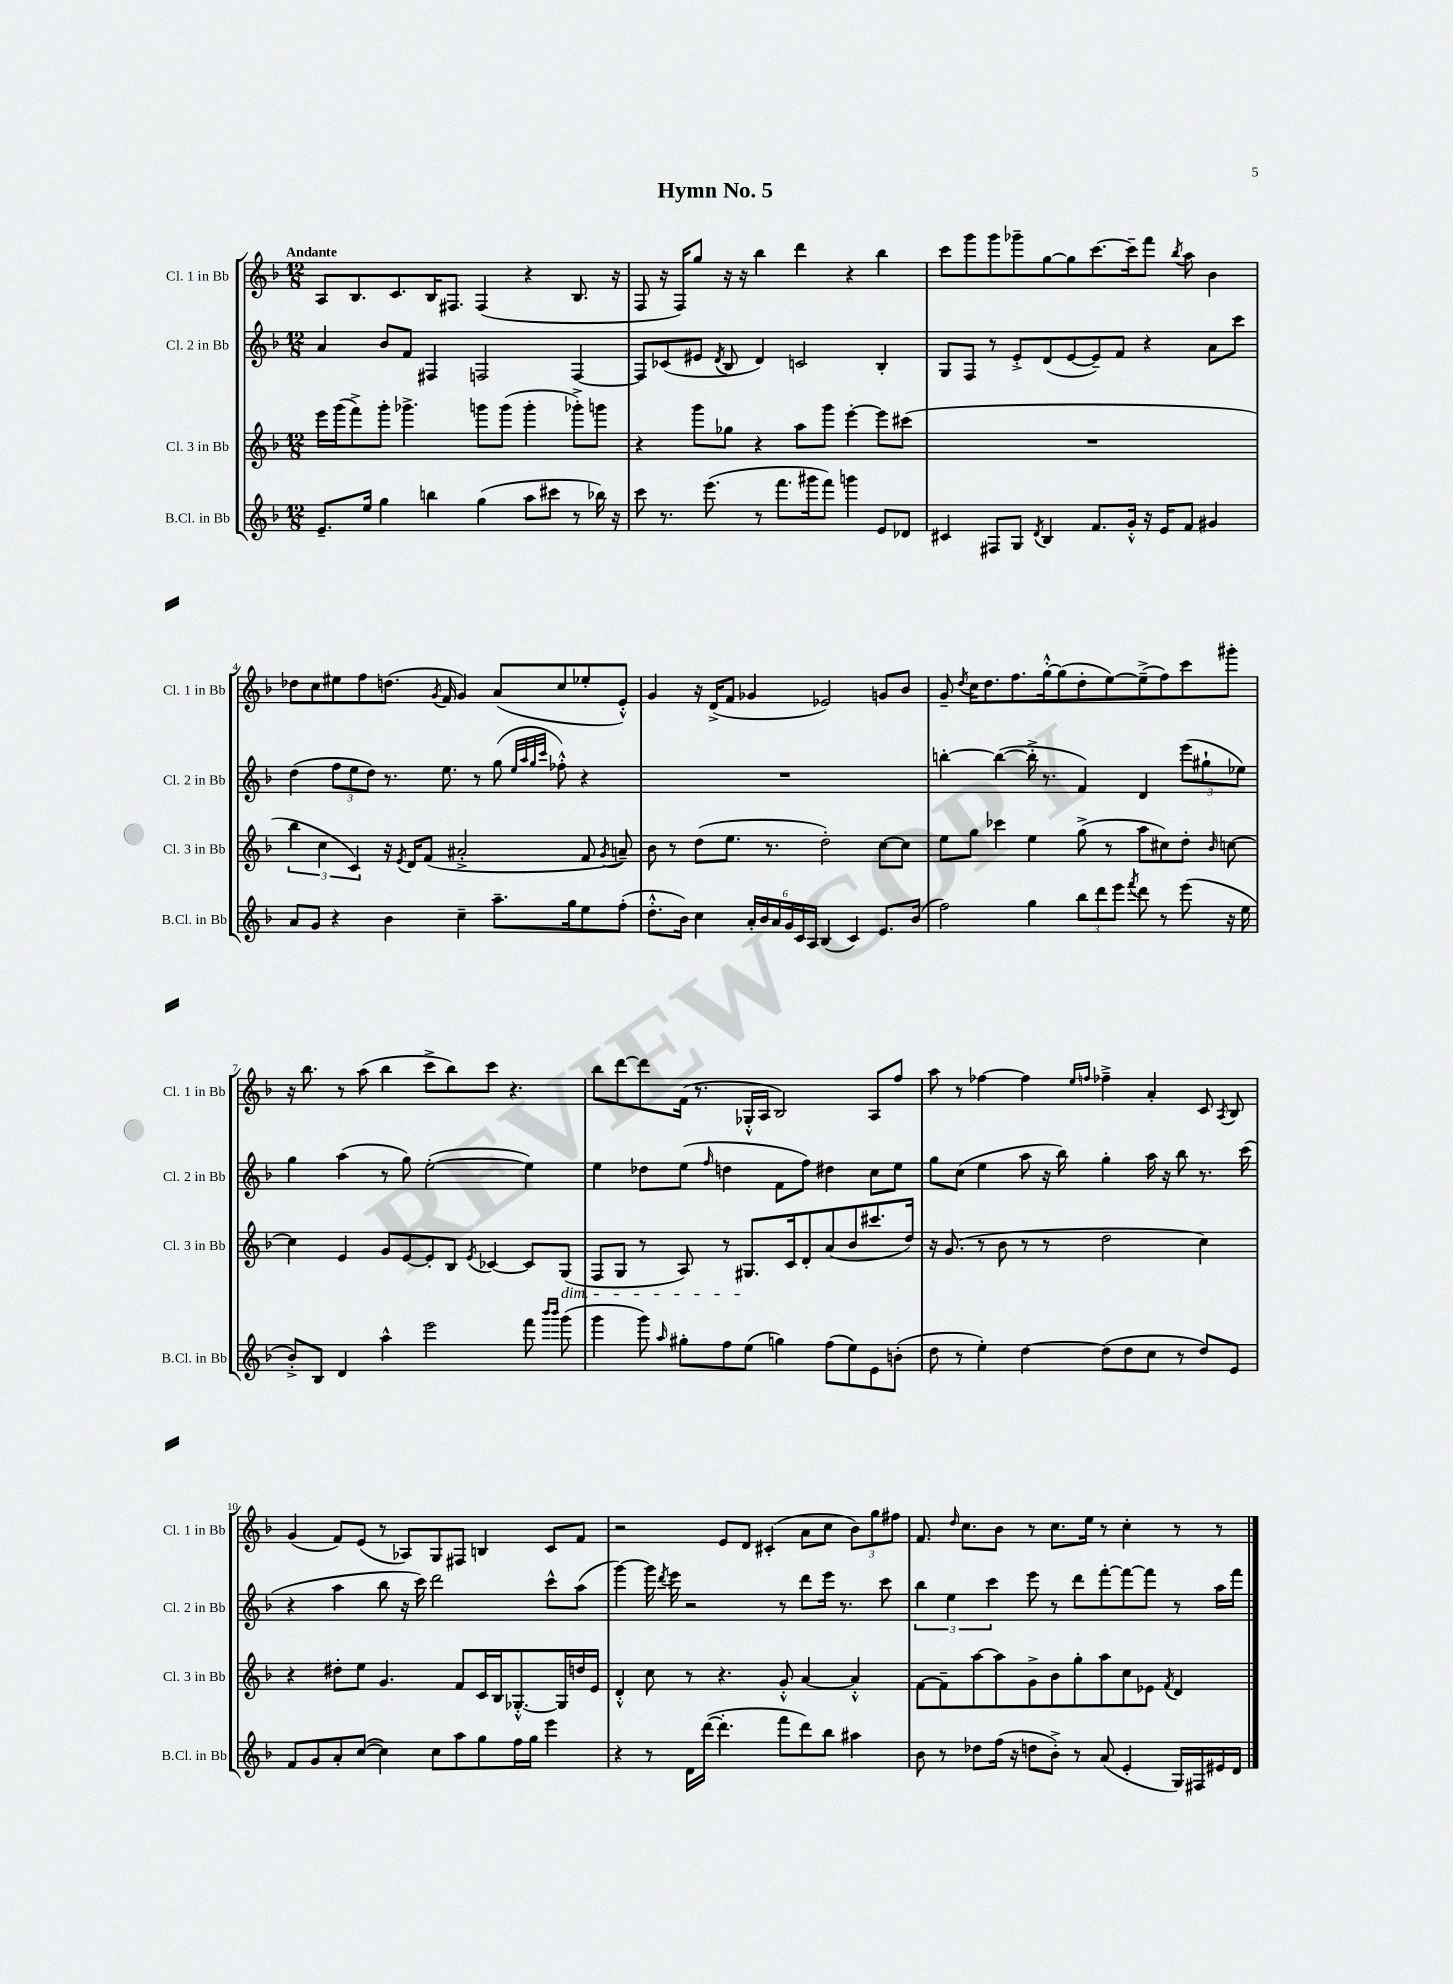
\header { title = "Hymn No. 5" }
<<
\new StaffGroup <<
\new Staff = "s0" \with { instrumentName = "Cl. 1 in Bb" shortInstrumentName = "Cl. 1 in Bb" } {
    \clef treble \key f \major \numericTimeSignature \time 12/8 \tempo "Andante"
    \autoBeamOff a8[ bes8. c'8. bes16 fis8.] fis4( r4 bes8. r16 |
    f8 r16 f16[) g''8] r16 r16 bes''4 d'''4 r4 bes''4 |
    c'''8[ g'''8 g'''8 ges'''8-- g''8~ g''8 c'''8.~ c'''16-- f'''8] \acciaccatura { bes''8 } a''8 bes'4 |
    des''8[ c''8 eis''8 f''8 d''8.]( \acciaccatura { g'8 } f'16 g'4) a'8[( c''8 ees''8-. e'8]-.-^) |
    g'4 r16 d'16[->( f'8] ges'4 ees'2) g'8[ bes'8] |
    g'8-- \acciaccatura { d''8 } c''16[ d''8. f''8. g''16~-.-^ g''8( d''8-. e''8~) e''8--->( f''8) c'''8 gis'''8]-. |
    r16 bes''8. r8 a''8( bes''4 c'''8[-> bes''8) c'''8] r4. |
    bes''8[ d'''8~ d'''8 f'16]( r8. ges16[-.-^ a16] bes2) a8[ f''8] |
    a''8 r8 fes''4~ fes''4 \grace { e''16[ f''16] } fes''4---> a'4-. c'8 \acciaccatura { a8 } bes8 |
    g'4( f'8[) e'8]( r8 aes8[) g8 fis8] b4 c'8[ f'8] |
    r2 e'8[ d'8] cis'4-.( a'8[ c''8] \tuplet 3/2 { bes'8[) g''8 fis''8] } |
    f'8. \grace { d''16 } c''8.[ bes'8] r8 c''8.[ e''16] r8 c''4-. r8 r8 \bar "|." |
}
\new Staff = "s1" \with { instrumentName = "Cl. 2 in Bb" shortInstrumentName = "Cl. 2 in Bb" } {
    \clef treble \key f \major \numericTimeSignature \time 12/8
    \autoBeamOff a'4 bes'8[ f'8] fis4 f2 f4~ |
    f8[ ces'8( eis'8] \acciaccatura { d'8 } bes8 d'4) c'2 bes4-. |
    g8[ f8] r8 e'8[-.-> d'8( e'8~ e'8--) f'8] r4 a'8[ c'''8] |
    d''4( \tuplet 3/2 { f''8[ e''8 d''8]) } r8. e''8. r8 g''8( \grace { e''32[ a''32 g''32 c'''32] } fes''8-.-^) r4 |
    R1. |
    b''4~-. b''4~( b''16-.-> r8. f'4) d'4 \tuplet 3/2 { e'''8[( gis''8-! ees''8]) } |
    g''4 a''4( r8 g''8) e''2~-.( e''4) |
    e''4 des''8[ e''8]( \grace { f''16 } d''4 f'8[ f''8]) dis''4 c''8[ e''8] |
    g''8[ c''8]( e''4 a''8 r16 bes''16) g''4-. a''16 r16 bes''8 r8. c'''16( |
    r4 a''4 bes''8 r16 c'''16) d'''2 c'''8[-^ a''8]( |
    g'''4~) g'''16 \acciaccatura { d'''8 } e'''16 r2 r8 d'''8[ e'''16] r8. c'''8 |
    \tuplet 3/2 { bes''4 e''4 c'''4 } e'''8 r8 d'''8[ f'''8~-. f'''8~ f'''8] r8 a''16[ f'''16] \bar "|." |
}
\new Staff = "s2" \with { instrumentName = "Cl. 3 in Bb" shortInstrumentName = "Cl. 3 in Bb" } {
    \clef treble \key f \major \numericTimeSignature \time 12/8
    \autoBeamOff e'''16[ g'''16( f'''8->) g'''8]-. ges'''4.-> g'''8[ g'''8]( g'''4-. ges'''8[-.->) g'''8] |
    r4 g'''8[ ges''8] r4 a''8[ g'''8] e'''4~-. e'''8[ cis'''8]( |
    R1. |
    \tuplet 3/2 { bes''4 c''4 c'4) } r16 \acciaccatura { e'8 } d'16[ f'8]( ais'2-.-> f'8 \acciaccatura { g'8 } a'8--) |
    bes'8 r8 d''8[( e''8.] r8. d''2-.) c''8[~ c''8] |
    e''8[ g''8] ces'''4 e''4 g''8->( r8 a''8[ cis''8) d''8]-. \grace { bes'16 } c''8~ |
    c''4 e'4 g'8[ e'8~ e'8-. bes8] \acciaccatura { e'8 } ces'4~ ces'8[ g8]\dim( |
    f8[ g8] r8 a8) r8 gis8.[\! c'16 d'8-. a'8( bes'8 cis'''8. d''16]) |
    r16 g'8.( r8 bes'8 r8 r8 d''2 c''4) |
    r4 dis''8[-. e''8] g'4. f'8[ c'16 bes16 ges8.~-.-^ ges16 d''16 e'16] |
    d'4-.-^ c''8 r8 r4. g'8-.-^ a'4~ a'4-.-^ |
    f'8[~ f'8-- a''8~ a''8 g'8-> bes'8 g''8-. a''8 c''8 ees'8] \acciaccatura { f'8 } d'4 \bar "|." |
}
\new Staff = "s3" \with { instrumentName = "B.Cl. in Bb" shortInstrumentName = "B.Cl. in Bb" } {
    \clef treble \key f \major \numericTimeSignature \time 12/8
    \autoBeamOff e'8.[-- e''16] g''4 b''4 g''4( a''8[ cis'''8] r8 bes''16) r16 |
    c'''8 r8. e'''8.( r8 f'''8.[ gis'''16 f'''8]) g'''4 e'8[ des'8] |
    cis'4 fis8[ g8] \acciaccatura { d'8 } bes4 f'8.[ g'16]-.-^ r16 e'16[ f'8] gis'4 |
    a'8[ g'8] r4 bes'4 c''4-- a''8.[-- g''16 e''8 f''8]-.( |
    d''8.[-.-^ bes'16]) c''4 \tuplet 6/4 { a'16[-. bes'16 a'16 g'16 c'16 a16] } bes4( c'4) e'8.[ bes'16]( |
    f''2) g''4 \tuplet 3/2 { bes''8[ d'''8 e'''8] } \acciaccatura { f'''8 } d'''8 r8 e'''8( r16 e''16 |
    bes'8[-.->) bes8] d'4 a''4-^ e'''2 f'''8 \grace { bes'''16[ bes'''16] } g'''8( |
    g'''4 g'''8) \grace { a''16 } gis''8[-. f''8 e''8]( g''4) f''8[( e''8) e'8 b'8]-.( |
    d''8 r8 e''4-.) d''4~ d''8[( d''8 c''8] r8 d''8[) e'8] |
    f'8[ g'8 a'8-. c''8]~( c''4) c''8[ a''8 g''8 f''16 g''16] e'''4 |
    r4 r8 d'16[ d'''16]~( d'''4.-. f'''8[ d'''8) bes''8] ais''4 |
    bes'8 r8 des''8[ f''16]( r16 d''8[ bes'8]-.->) r8 a'8( e'4-. g16[) fis16 eis'16 d'16] \bar "|." |
}
>>
>>
